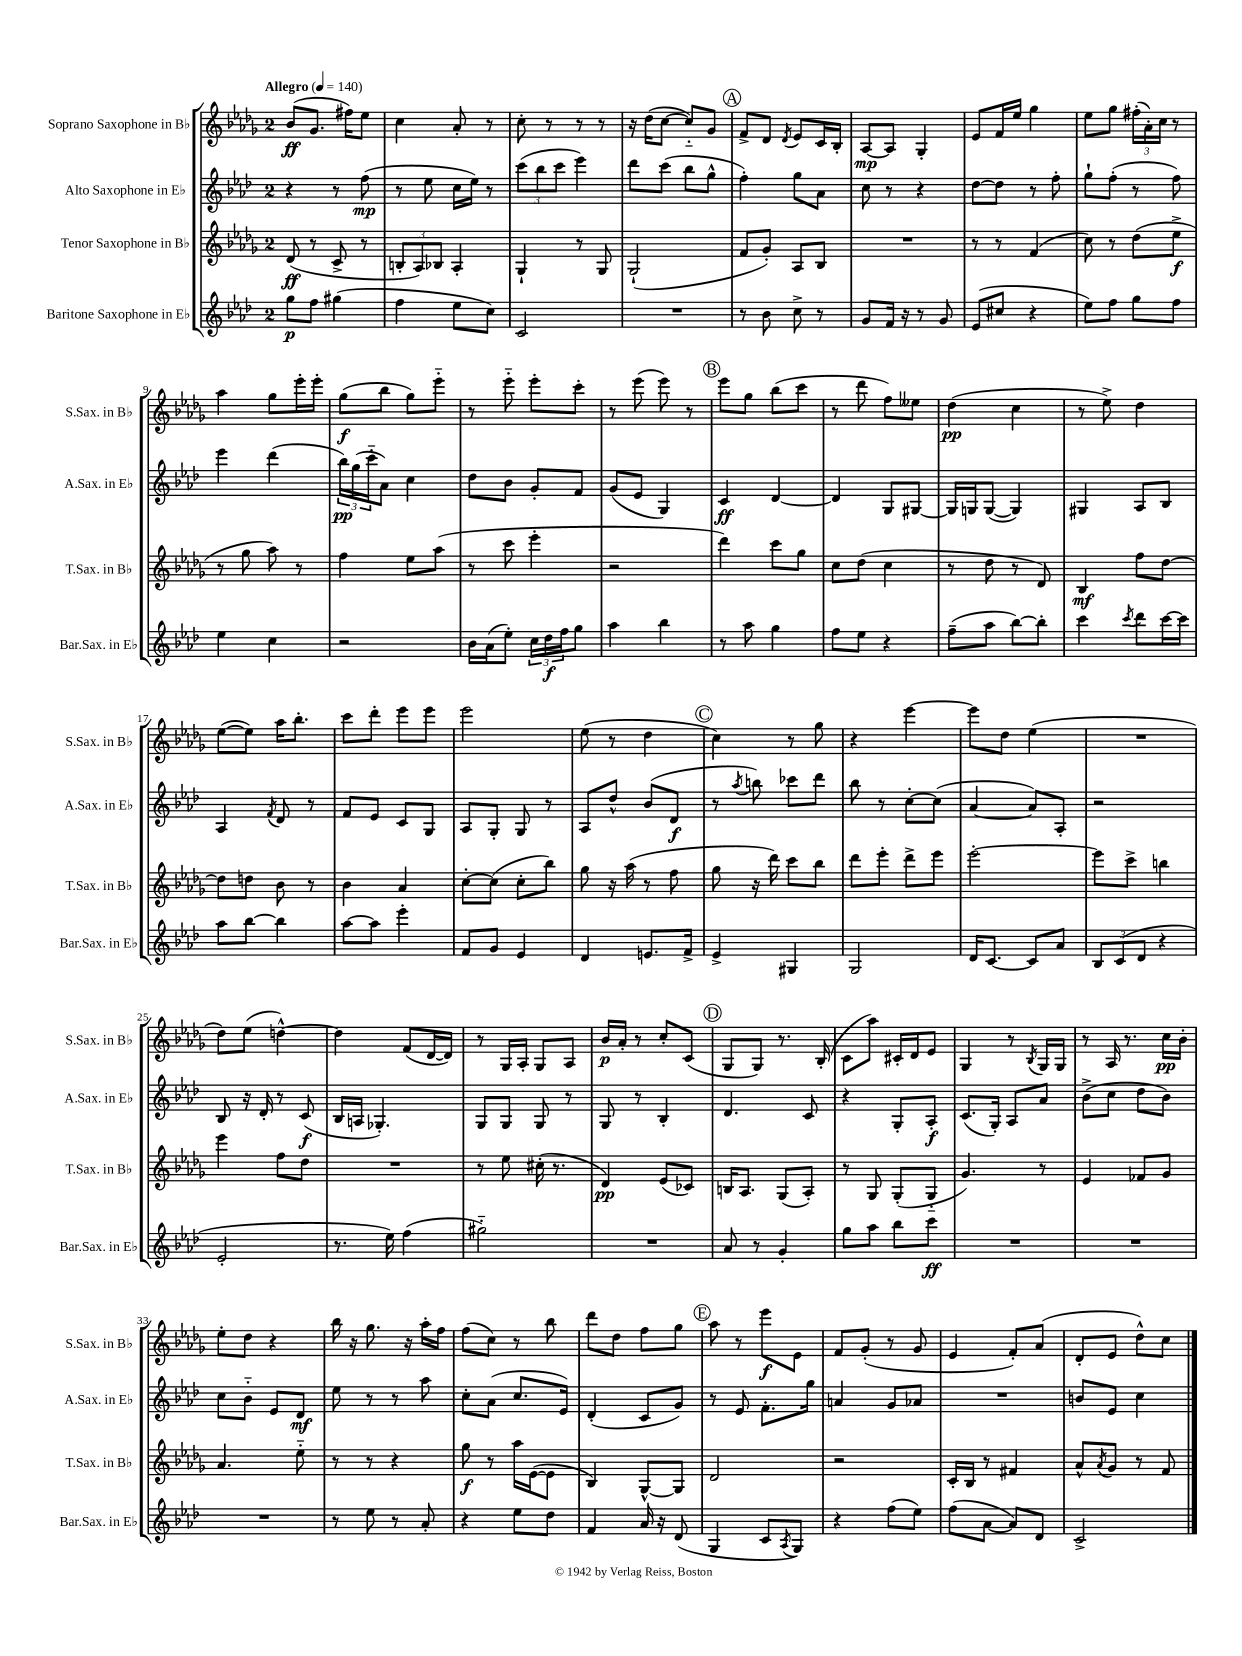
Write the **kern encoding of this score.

**kern	**dynam	**kern	**dynam	**kern	**dynam	**kern	**dynam
*part4	*part4	*part3	*part3	*part2	*part2	*part1	*part1
*staff4	*staff4	*staff3	*staff3	*staff2	*staff2	*staff1	*staff1
*I"Baritone Saxophone in E♭	*	*I"Tenor Saxophone in B♭	*	*I"Alto Saxophone in E♭	*	*I"Soprano Saxophone in B♭	*
*I'Bar.Sax. in E♭	*	*I'T.Sax. in B♭	*	*I'A.Sax. in E♭	*	*I'S.Sax. in B♭	*
*clefG2	*	*clefG2	*	*clefG2	*	*clefG2	*
*k[b-e-a-d-]	*	*k[b-e-a-d-g-]	*	*k[b-e-a-d-]	*	*k[b-e-a-d-g-]	*
*M2/4	*	*M2/4	*	*M2/4	*	*M2/4	*
*MM140	*	*MM140	*	*MM140	*	*MM140	*
=1	=1	=1	=1	=1	=1	=1	=1
!	!	!	!	!	!	!LO:TX:a:B:t=Allegro	!
8gg\L	p	(8d-/	ff	4r	.	(8b-/L	ff
8ff\J	.	8r	.	.	.	8.g-/J	.
(4gg#X\	.	8c^/	.	8r	.	.	.
.	.	.	.	.	.	16ff#X\KL)	.
.	.	8r	.	(8ff\	mp	8ee-\J	.
=2	=2	=2	=2	=2	=2	=2	=2
4ff\	.	12Bn'/L	.	8r	.	4cc\	.
.	.	12A-/)	.	.	.	.	.
.	.	.	.	8ee-\	.	.	.
.	.	12B-X/J	.	.	.	.	.
8ee-\L	.	4A-'/	.	16cc\LL	.	8a-'/	.
.	.	.	.	16ee-\JJ)	.	.	.
8cc\J)	.	.	.	8r	.	8r	.
=3	=3	=3	=3	=3	=3	=3	=3
2c/	.	4G-`/	.	(12ccc\L	.	8cc'\	.
.	.	.	.	12bb-\	.	.	.
.	.	.	.	.	.	8r	.
.	.	.	.	12ccc\J	.	.	.
.	.	8r	.	4eee-\)	.	8r	.
.	.	8G-/	.	.	.	8r	.
=4	=4	=4	=4	=4	=4	=4	=4
2r	.	(2G-`/	.	8ddd-\L	.	16r	.
.	.	.	.	.	.	(16dd-\KL	.
.	.	.	.	(8ccc\J	.	[8cc\J	.
.	.	.	.	8bb-\L	.	8cc/L])	.
.	.	.	.	8gg^^\J	.	8g-/J	.
!!LO:REH:place=s1:t=A
=5	=5	=5	=5	=5	=5	=5	=5
8r	.	8f/L	.	4ff'\)	.	8f^/L	.
8b-\	.	8g-'/J)	.	.	.	8d-/J	.
.	.	.	.	.	.	8qd-/	.
8cc^\	.	8A-/L	.	8gg\L	.	8e-/L	.
8r	.	8B-/J	.	8a-\J	.	16c/L	.
.	.	.	.	.	.	16B-'/JJ	.
=6	=6	=6	=6	=6	=6	=6	=6
8g/L	.	2r	.	8cc\	.	[8A-/L	mp
16f/Jk	.	.	.	8r	.	8A-/J]	.
16r	.	.	.	.	.	.	.
8r	.	.	.	4r	.	4G-'/	.
8g/	.	.	.	.	.	.	.
=7	=7	=7	=7	=7	=7	=7	=7
(8e-/L	.	8r	.	[8dd-\L	.	8e-/L	.
8cc#X/J	.	8r	.	8dd-\J]	.	16f/L	.
.	.	.	.	.	.	16ee-/JJ	.
4r	.	(4f/	.	8r	.	4gg-\	.
.	.	.	.	8ff'\	.	.	.
=8	=8	=8	=8	=8	=8	=8	=8
8ee-\L)	.	8cc\)	.	8gg`\L	.	8ee-\L	.
8ff\J	.	8r	.	(8ff'\J	.	8gg-\J	.
8gg\L	.	(8dd-\L	.	8r	.	(24ff#X'\LL	.
.	.	.	.	.	.	24a-'\)	.
.	.	.	.	.	.	24cc\JJ	.
8ff\J	.	8ee-^\J	f	8ff\)	.	8r	.
!!LO:LB:g=z
=9	=9	=9	=9	=9	=9	=9	=9
4ee-\	.	8r	.	4eee-\	.	4aa-\	.
.	.	8gg-\	.	.	.	.	.
4cc\	.	8aa-\)	.	(4ddd-\	.	8gg-\L	.
.	.	8r	.	.	.	16eee-'\L	.
.	.	.	.	.	.	16eee-'\JJ	.
=10	=10	=10	=10	=10	=10	=10	=10
2r	.	4ff\	.	24bb-\LL)	pp	(8gg-\L	f
.	.	.	.	(24gg\	.	.	.
.	.	.	.	24ccc\J	.	.	.
.	.	.	.	8a-\J)	.	8bb-\J	.
.	.	8ee-\L	.	4cc\	.	8gg-\L)	.
.	.	(8aa-\J	.	.	.	8eee-\J	.
=11	=11	=11	=11	=11	=11	=11	=11
16b-\LL	.	8r	.	8dd-\L	.	8r	.
(16a-\J	.	.	.	.	.	.	.
8ee-'\J)	.	8ccc\	.	8b-\J	.	8eee-\	.
24cc\LL	.	4eee-'\	.	8g'/L	.	8eee-'\L	.
24dd-\	f	.	.	.	.	.	.
24ff\J	.	.	.	.	.	.	.
8gg\J	.	.	.	8f/J	.	8ccc'\J	.
=12	=12	=12	=12	=12	=12	=12	=12
4aa-\	.	2r	.	(8g/L	.	8r	.
.	.	.	.	8e-/J	.	(8eee-\	.
4bb-\	.	.	.	4G/)	.	8eee-\)	.
.	.	.	.	.	.	8r	.
!!LO:REH:place=s1:t=B
=13	=13	=13	=13	=13	=13	=13	=13
8r	.	4ddd-\)	.	4c/	ff	8eee-\L	.
8aa-\	.	.	.	.	.	8gg-\J	.
4gg\	.	8ccc\L	.	[4d-/	.	(8bb-\L	.
.	.	8gg-\J	.	.	.	8ccc\J	.
=14	=14	=14	=14	=14	=14	=14	=14
8ff\L	.	8cc\L	.	4d-/]	.	8r	.
8ee-\J	.	(8dd-\J	.	.	.	8ddd-\	.
4r	.	4cc\	.	8G/L	.	8ff\L)	.
.	.	.	.	[8G#X/J	.	8ee--X\J	.
=15	=15	=15	=15	=15	=15	=15	=15
(8ff~\L	.	8r	.	16G#/LL]	.	(4dd-\	pp
.	.	.	.	16Gn/J	.	.	.
8aa-\J	.	8dd-\	.	([8G/J	.	.	.
[8bb-\L)	.	8r	.	4G/])	.	4cc\	.
8bb-'\J]	.	8d-/)	.	.	.	.	.
=16	=16	=16	=16	=16	=16	=16	=16
4ccc\	.	4B-/	mf	4G#X/	.	8r	.
.	.	.	.	.	.	8ee-^\)	.
8qccc/	.	.	.	.	.	.	.
8ddd-\L	.	8ff\L	.	8A-/L	.	4dd-\	.
[16ccc\L	.	[8dd-\J	.	8B-/J	.	.	.
16ccc\JJ]	.	.	.	.	.	.	.
!!LO:LB:g=z
=17	=17	=17	=17	=17	=17	=17	=17
8aa-\L	.	8dd-\L]	.	4A-/	.	([8ee-\L	.
[8bb-\J	.	8ddn\J	.	.	.	8ee-\J])	.
.	.	.	.	8qf/	.	.	.
4bb-\]	.	8b-\	.	8d-/	.	16aa-\KL	.
.	.	.	.	.	.	8.bb-'\J	.
.	.	8r	.	8r	.	.	.
=18	=18	=18	=18	=18	=18	=18	=18
[8aa-\L	.	4b-\	.	8f/L	.	8ccc\L	.
8aa-\J]	.	.	.	8e-/J	.	8ddd-'\J	.
4eee-'\	.	4a-/	.	8c/L	.	8eee-\L	.
.	.	.	.	8G/J	.	8eee-\J	.
=19	=19	=19	=19	=19	=19	=19	=19
8f/L	.	[8cc'\L	.	8A-/L	.	2eee-\	.
8g/J	.	(8cc\J]	.	8G'/J	.	.	.
4e-/	.	8cc'\L	.	8G/	.	.	.
.	.	8bb-\J)	.	8r	.	.	.
=20	=20	=20	=20	=20	=20	=20	=20
4d-/	.	8gg-\	.	8A-/L	.	(8ee-\	.
.	.	16r	.	8dd-^^/J	.	8r	.
.	.	(16aa-\	.	.	.	.	.
8.en/L	.	8r	.	(8b-/L	.	4dd-\	.
.	.	8ff\	.	8d-/J	f	.	.
16f^/Jk	.	.	.	.	.	.	.
!!LO:REH:place=s1:t=C
=21	=21	=21	=21	=21	=21	=21	=21
4e-^/	.	8gg-\	.	8r	.	4cc\)	.
.	.	.	.	8qaa-/	.	.	.
.	.	16r	.	8bbn\)	.	.	.
.	.	16ddd-\)	.	.	.	.	.
4G#X/	.	8ccc\L	.	8ccc-X\L	.	8r	.
.	.	8bb-\J	.	8ddd-\J	.	8gg-\	.
=22	=22	=22	=22	=22	=22	=22	=22
2G/	.	8ddd-\L	.	8bb-\	.	4r	.
.	.	8eee-'\J	.	8r	.	.	.
.	.	8ddd-^\L	.	[8cc'\L	.	[4eee-\	.
.	.	8eee-\J	.	(8cc\J]	.	.	.
=23	=23	=23	=23	=23	=23	=23	=23
16d-/KL	.	[2eee-'\	.	[4a-/	.	8eee-\L]	.
[8.c/J	.	.	.	.	.	.	.
.	.	.	.	.	.	8dd-\J	.
8c/L]	.	.	.	8a-/L])	.	(4ee-\	.
8a-/J	.	.	.	8A-'/J	.	.	.
=24	=24	=24	=24	=24	=24	=24	=24
12B-/L	.	8eee-\L]	.	2r	.	2r	.
(12c/	.	.	.	.	.	.	.
.	.	8ccc^\J	.	.	.	.	.
12d-/J	.	.	.	.	.	.	.
4r	.	4bbn\	.	.	.	.	.
!!LO:LB:g=z
=25	=25	=25	=25	=25	=25	=25	=25
2e-'/	.	4eee-\	.	8B-/	.	8dd-\L)	.
.	.	.	.	16r	.	(8ee-\J	.
.	.	.	.	16d-'/	.	.	.
.	.	8ff\L	.	8r	.	[4ddn^^\)	.
.	.	8dd-\J	.	(8c/	f	.	.
=26	=26	=26	=26	=26	=26	=26	=26
8.r	.	2r	.	16B-/LL	.	4dd\]	.
.	.	.	.	16An/JJ	.	.	.
.	.	.	.	4.G-X'/)	.	.	.
16ee-\)	.	.	.	.	.	.	.
(4ff\	.	.	.	.	.	(8f/L	.
.	.	.	.	.	.	[16d-/L	.
.	.	.	.	.	.	16d-/JJ])	.
=27	=27	=27	=27	=27	=27	=27	=27
2gg#X\)	.	8r	.	8G/L	.	8r	.
.	.	8ee-\	.	8G/J	.	16G-/LL	.
.	.	.	.	.	.	16A-'/JJ	.
.	.	(16cc#X'\	.	8G/	.	8G-/L	.
.	.	8.r	.	.	.	.	.
.	.	.	.	8r	.	8A-/J	.
=28	=28	=28	=28	=28	=28	=28	=28
2r	.	4d-/)	pp	8G/	.	16b-/LL	p
.	.	.	.	.	.	16a-'/JJ	.
.	.	.	.	8r	.	8r	.
.	.	(8e-/L	.	4B-'/	.	8cc'/L	.
.	.	8c-X/J)	.	.	.	(8c/J	.
!!LO:REH:place=s1:t=D
=29	=29	=29	=29	=29	=29	=29	=29
8a-/	.	16Bn/KL	.	4.d-/	.	8G-/L	.
.	.	8.A-/J	.	.	.	.	.
8r	.	.	.	.	.	8G-/J)	.
4g'/	.	(8G-/L	.	.	.	8.r	.
.	.	8A-'/J)	.	8c/	.	.	.
.	.	.	.	.	.	(16B-'/	.
=30	=30	=30	=30	=30	=30	=30	=30
8gg\L	.	8r	.	4r	.	8c\L	.
8aa-\J	.	8G-/	.	.	.	8aa-\J)	.
8bb-\L	.	(8G-'/L	.	8G'/L	.	16c#X'/LL	.
.	.	.	.	.	.	16d-/J	.
8ccc\J	ff	8G-/J	.	8A-'/J	f	8e-/J	.
=31	=31	=31	=31	=31	=31	=31	=31
2r	.	4.g-/)	.	(8.c/L	.	4G-/	.
.	.	.	.	16G'/Jk)	.	.	.
.	.	.	.	8A-/L	.	8r	.
.	.	.	.	.	.	8qB-/	.
.	.	8r	.	8a-/J	.	16G-/LL	.
.	.	.	.	.	.	16G-/JJ	.
=32	=32	=32	=32	=32	=32	=32	=32
2r	.	4e-/	.	(8b-^\L	.	8r	.
.	.	.	.	8cc\J	.	16A-/	.
.	.	.	.	.	.	8.r	.
.	.	8f-X/L	.	8dd-\L	.	.	.
.	.	8g-/J	.	8b-\J)	.	16cc\LL	pp
.	.	.	.	.	.	16b-'\JJ	.
!!LO:LB:g=z
=33	=33	=33	=33	=33	=33	=33	=33
2r	.	4.a-/	.	8cc\L	.	8ee-'\L	.
.	.	.	.	8b-\J	.	8dd-\J	.
.	.	.	.	8e-/L	.	4r	.
.	.	8ee-\	.	8d-/J	mf	.	.
=34	=34	=34	=34	=34	=34	=34	=34
8r	.	8r	.	8ee-\	.	16bb-\	.
.	.	.	.	.	.	16r	.
8ee-\	.	8r	.	8r	.	8.gg-\	.
8r	.	4r	.	8r	.	.	.
.	.	.	.	.	.	16r	.
8a-'/	.	.	.	8aa-\	.	16aa-'\LL	.
.	.	.	.	.	.	16ff\JJ	.
=35	=35	=35	=35	=35	=35	=35	=35
4r	.	8gg-\	f	8cc'\L	.	(8ff\L	.
.	.	8r	.	(8a-\J	.	8cc\J)	.
8ee-\L	.	16aa-\LL	.	8.cc/L	.	8r	.
.	.	([16e-\J	.	.	.	.	.
8dd-\J	.	8e-\J]	.	.	.	8bb-\	.
.	.	.	.	16e-/Jk)	.	.	.
=36	=36	=36	=36	=36	=36	=36	=36
4f/	.	4B-/)	.	(4d-'/	.	8ddd-\L	.
.	.	.	.	.	.	8dd-\J	.
16a-/	.	[8G-^^/L	.	8c/L	.	8ff\L	.
16r	.	.	.	.	.	.	.
(8d-/	.	8G-/J]	.	8g/J)	.	8gg-\J	.
!!LO:REH:place=s1:t=E
=37	=37	=37	=37	=37	=37	=37	=37
4G/	.	2d-/	.	8r	.	8aa-\	.
.	.	.	.	8e-/	.	8r	.
8c/L	.	.	.	8.f'\L	.	8eee-\L	f
8qA-/	.	.	.	.	.	.	.
8G/J)	.	.	.	.	.	8e-\J	.
.	.	.	.	16gg\Jk	.	.	.
=38	=38	=38	=38	=38	=38	=38	=38
4r	.	2r	.	4an/	.	8f/L	.
.	.	.	.	.	.	(8g-'/J	.
(8ff\L	.	.	.	8g/L	.	8r	.
8ee-\J)	.	.	.	8a-X/J	.	8g-/	.
=39	=39	=39	=39	=39	=39	=39	=39
(8ff\L	.	16c'/LL	.	2r	.	4e-/	.
.	.	16B-/JJ	.	.	.	.	.
[8a-\J	.	8r	.	.	.	.	.
8a-/L])	.	4f#X/	.	.	.	8f'/L)	.
8d-/J	.	.	.	.	.	(8a-/J	.
=40	=40	=40	=40	=40	=40	=40	=40
2c^/	.	8a-^^/L	.	8bn/L	.	8d-'/L	.
.	.	8qa-/	.	.	.	.	.
.	.	8g-/J	.	8e-/J	.	8e-/J	.
.	.	8r	.	4cc\	.	8dd-^^\L)	.
.	.	8f/	.	.	.	8cc\J	.
==	==	==	==	==	==	==	==
*-	*-	*-	*-	*-	*-	*-	*-
